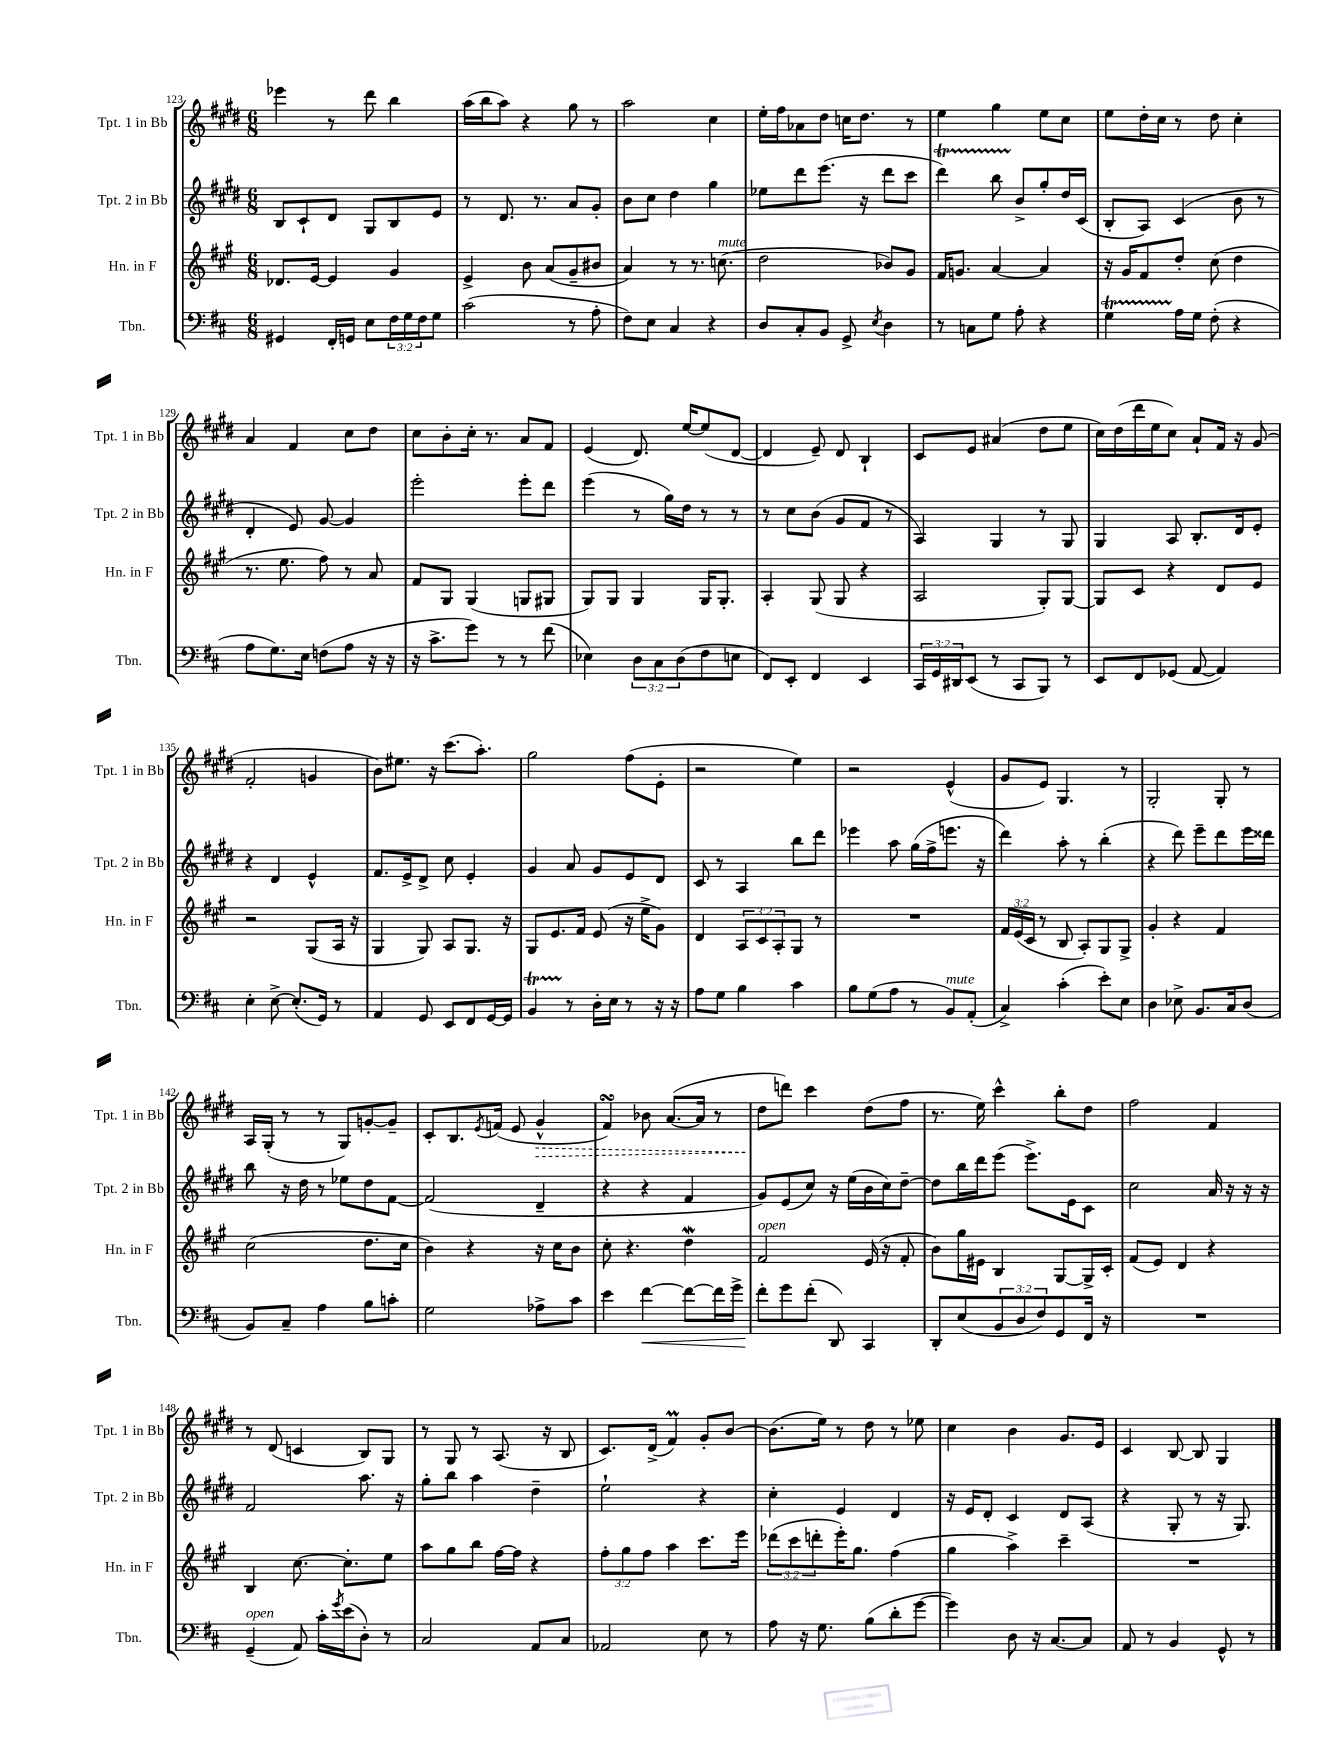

**kern	**dynam	**kern	**kern	**kern	**dynam
*part4	*part4	*part3	*part2	*part1	*part1
*staff4	*staff4	*staff3	*staff2	*staff1	*staff1
*I"Tbn.	*	*I"Hn. in F	*I"Tpt. 2 in Bb	*I"Tpt. 1 in Bb	*
*I'Tbn.	*	*I'Hn. in F	*I'Tpt. 2 in Bb	*I'Tpt. 1 in Bb	*
*clefF4	*	*clefG2	*clefG2	*clefG2	*
*k[f#c#]	*	*k[f#c#g#]	*k[f#c#g#d#]	*k[f#c#g#d#]	*
*M6/8	*	*M6/8	*M6/8	*M6/8	*
=123	=123	=123	=123	=123	=123
4GG#X/	.	8.d-X/L	8B/L	4eee-X\	.
.	.	.	8c#`/	.	.
.	.	[16e/Jk	.	.	.
16FF#'/LL	.	4e/]	8d#/J	8r	.
16GGn/JJ	.	.	.	.	.
8E\L	.	.	8G#/L	8ddd#\	.
24F#\L	.	4g#/	8B/	4bb\	.
24G\	.	.	.	.	.
24F#\J	.	.	.	.	.
8G\J	.	.	8e/J	.	.
=124	=124	=124	=124	=124	=124
(2c#\	.	4e^/	8r	(16aa\LL	.
.	.	.	.	16bb\J	.
.	.	.	8.d#/	8aa\J)	.
.	.	8b\	.	4r	.
.	.	.	8.r	.	.
.	.	(8a/L	.	.	.
8r	.	8g#~/	8a/L	8gg#\	.
8A'\	.	8b#X/J	8g#'/J	8r	.
=125	=125	=125	=125	=125	=125
8F#\L)	.	4a/)	8b\L	2aa\	.
8E\J	.	.	8cc#\J	.	.
4C#/	.	8r	4dd#\	.	.
.	.	8.r	.	.	.
4r	.	.	4gg#\	4cc#\	.
!	!	!LO:TX:a:i:t=mute	!	!	!
.	.	(8.ccn\	.	.	.
=126	=126	=126	=126	=126	=126
8D/L	.	2dd\	8ee-X\L	16ee'\LL	.
.	.	.	.	16ff#\J	.
8C#'/	.	.	8ddd#\	8a-X\	.
8BB/J	.	.	(8.eee\J	8dd#\J	.
8GG^/	.	.	.	16ccn\KL	.
.	.	.	16r	8.dd#\J	.
8qE/	.	.	.	.	.
4D\	.	8b-X/L)	8ddd#\L	.	.
.	.	8g#/J	8ccc#\J	8r	.
=127	=127	=127	=127	=127	=127
8r	.	16f#/KL	4ddd#t\)	4ee\	.
.	.	8.gn/J	.	.	.
8Cn\L	.	.	.	.	.
8G\J	.	[4a/	8bbTTT\	4gg#\	.
8A'\	.	.	8b^/L	.	.
4r	.	4a/]	8gg#'/	8ee\L	.
.	.	.	16dd#/L	8cc#\J	.
.	.	.	(16c#/JJ	.	.
=128	=128	=128	=128	=128	=128
4GT\	.	16r	8B'/L	8ee\L	.
.	.	16g#/KL	.	.	.
.	.	8f#/	8A/J)	16dd#'\L	.
.	.	.	.	16cc#\JJ	.
16A\LL	.	8dd'/J	(4c#/	8r	.
16G\JJ	.	.	.	.	.
(8F#'\	.	(8cc#\	.	8dd#\	.
4r	.	4dd\	8b\	4cc#'\	.
.	.	.	8r	.	.
!!LO:LB:g=z
=129	=129	=129	=129	=129	=129
8A\L	.	8.r	4d#'/	4a/	.
8.G\)	.	.	.	.	.
.	.	8.ee\	.	.	.
.	.	.	8e/)	4f#/	.
16E\Jk	.	.	.	.	.
(8Fn\L	.	8ff#\)	[8g#/	.	.
8A\J	.	8r	4g#/]	8cc#\L	.
16r	.	8a/	.	8dd#\J	.
16r	.	.	.	.	.
=130	=130	=130	=130	=130	=130
16r	.	8f#/L	2eee'\	8cc#\L	.
8.c#^\L	.	.	.	.	.
.	.	8G#/J	.	8b'\	.
8g\J)	.	(4G#/	.	16cc#'\Jk	.
.	.	.	.	8.r	.
8r	.	.	.	.	.
8r	.	8Gn/L	8eee'\L	8a/L	.
(8f#\	.	8G#X/J	8ddd#\J	8f#/J	.
=131	=131	=131	=131	=131	=131
4E-X\)	.	8G#/L)	(4eee\	(4e/	.
.	.	8G#/J	.	.	.
12D\L	.	4G#/	8r	8.d#/)	.
12C#\	.	.	.	.	.
.	.	.	16gg#\LL)	.	.
(12D\	.	.	.	.	.
.	.	.	16dd#\JJ	[16ee/KL	.
8F#\	.	16G#/KL	8r	(8ee/]	.
.	.	8.G#'/J	.	.	.
8En\J	.	.	8r	[8d#/J	.
=132	=132	=132	=132	=132	=132
8FF#/L)	.	4A'/	8r	4d#/]	.
8EE'/J	.	.	8cc#\L	.	.
4FF#/	.	(8G#/	(8b\J	8e~/)	.
.	.	8G#/	8g#/L	8d#/	.
4EE/	.	4r	8f#/J	4B`/	.
.	.	.	8r	.	.
=133	=133	=133	=133	=133	=133
24CC#/LL	.	2A/	4A/)	8c#/L	.
24GG/	.	.	.	.	.
24DD#X/J	.	.	.	.	.
(8EE/J	.	.	.	8e/J	.
8r	.	.	4G#/	(4a#X/	.
8CC#/L	.	.	.	.	.
8BBB/J)	.	8G#'/L)	8r	8dd#\L	.
8r	.	[8G#/J	8G#/	8ee\J	.
=134	=134	=134	=134	=134	=134
8EE/L	.	8G#/L]	4G#/	16cc#\LL)	.
.	.	.	.	(16dd#\	.
8FF#/	.	8c#/J	.	16ddd#\	.
.	.	.	.	16ee\J	.
(8GG-X/J	.	4r	8A/	8cc#\J)	.
[8AA/	.	.	8.B'/L	8a`/L	.
4AA/])	.	8d/L	.	16f#/Jk	.
.	.	.	16d#/k	16r	.
.	.	8e/J	8e'/J	(8g#/	.
!!LO:LB:g=z
=135	=135	=135	=135	=135	=135
4E'\	.	2r	4r	2f#'/	.
[8E^\	.	.	4d#/	.	.
(8.E'/L]	.	.	.	.	.
.	.	(8G#/L	4e^^/	4gn/	.
16GG/Jk)	.	.	.	.	.
8r	.	16A/Jk	.	.	.
.	.	16r	.	.	.
=136	=136	=136	=136	=136	=136
4AA/	.	4G#/	8.f#/L	8b\L)	.
.	.	.	.	8.ee#X\J	.
.	.	.	16e^/k	.	.
8GG/	.	8G#/)	8d#^/J	.	.
.	.	.	.	16r	.
8EE/L	.	8A/L	8cc#\	(8.ccc#\L	.
8FF#/	.	8.G#/J	4e'/	.	.
.	.	.	.	8.aa'\J)	.
[16GG/L	.	.	.	.	.
16GG/JJ]	.	16r	.	.	.
=137	=137	=137	=137	=137	=137
4BBT/	.	8G#/L	4g#/	2gg#\	.
.	.	8.e/	.	.	.
8r	.	.	8a/	.	.
.	.	16f#/Jk	.	.	.
16D'\LL	.	(8e/	8g#/L	.	.
16E\JJ	.	.	.	.	.
8r	.	16r	8e/	(8ff#\L	.
.	.	16ee^\KL	.	.	.
16r	.	8g#\J)	8d#/J	8e'\J	.
16r	.	.	.	.	.
=138	=138	=138	=138	=138	=138
8A\L	.	4d/	8c#/	2r	.
8G\J	.	.	8r	.	.
4B\	.	12A/L	4A/	.	.
.	.	12c#/	.	.	.
.	.	12A'/	.	.	.
4c#\	.	8G#/J	8bb\L	4ee\)	.
.	.	8r	8ddd#\J	.	.
=139	=139	=139	=139	=139	=139
8B\L	.	2.r	4eee-X\	2r	.
(8G\	.	.	.	.	.
8A\J	.	.	8aa\	.	.
8r	.	.	(16gg#\LL	.	.
.	.	.	16ff#^\J	.	.
!LO:TX:a:i:t=mute	!	!	!	!	!
8BB/L)	.	.	8.eeen\J	(4e^^/	.
(8AA'/J	.	.	.	.	.
.	.	.	16r	.	.
=140	=140	=140	=140	=140	=140
4C#^/)	.	24f#/LL	4ddd#\)	8g#/L	.
.	.	(24e/	.	.	.
.	.	24c#/JJ	.	.	.
.	.	8r	.	8e/J)	.
(4c#'\	.	8B/	8aa'\	4.G#/	.
.	.	8A'/L)	8r	.	.
8e'\L)	.	8G#/	(4bb'\	.	.
8E\J	.	8G#^/J	.	8r	.
=141	=141	=141	=141	=141	=141
4D\	.	4g#'/	4r	2G#'/	.
8E-X^\	.	4r	8ddd#\)	.	.
8.BB/L	.	.	8eee~\L	.	.
.	.	4f#/	8ddd#\	8G#'/	.
16C#/k	.	.	.	.	.
(8D/J	.	.	16eee\L	8r	.
.	.	.	16ddd##X\JJ	.	.
!!LO:LB:g=z
=142	=142	=142	=142	=142	=142
8BB/L)	.	(2cc#\	8bb\	16A/LL	.
.	.	.	.	(16G#'/JJ	.
8C#~/J	.	.	16r	8r	.
.	.	.	16dd#\	.	.
4A\	.	.	8r	8r	.
.	.	.	8ee-X\L	8G#/L)	.
8B\L	.	8.dd\L	8dd#\	[8gn'/	.
8cn'\J	.	.	[8f#\J	8g~/J]	.
.	.	16cc#\Jk	.	.	.
=143	=143	=143	=143	=143	=143
2G\	.	4b\)	(2f#/]	8c#'/L	.
.	.	.	.	8.B/	.
.	.	4r	.	.	.
.	.	.	.	8qe/	.
.	.	.	.	(16fn/Jk	.
.	.	.	.	8e/	.
!	!	!	!	!	!LO:HP:b
8A-X^\L	.	16r	4d#~/	4g#^^/	>
.	.	16cc#\KL	.	.	.
8c#\J	.	8b\J	.	.	.
=144	=144	=144	=144	=144	=144
4e\	.	8cc#'\	4r	4f#sSSS/)	.
.	.	4.r	.	.	.
!	!LO:HP:b	!	!	!	!
[4f#\	<	.	4r	8b-X\	.
.	.	.	.	([8.a/L	.
8f#\L_	.	4ddw\	4f#/	.	.
.	.	.	.	16a/Jk]	.
16f#\L]	.	.	.	8r	.
16g^\JJ	.	.	.	.	.
=145	=145	=145	=145	=145	=145
!	!	!LO:TX:a:i:t=open	!	!	!
8f#'\L	.	2f#/	8g#/L)	8dd#\L	.
8g\	[	.	(8e/	8dddn\J)	]
(8f#'\J	.	.	8cc#/J)	4ccc#\	.
8DD/)	.	.	16r	.	.
.	.	.	(16ee\LL	.	.
4CC#/	.	(16e/	16b\	(8dd#\L	.
.	.	16r	16cc#\J)	.	.
.	.	8f#'/	[8dd#~\J	8ff#\J	.
=146	=146	=146	=146	=146	=146
8DD'/L	.	8b\L)	8dd#\L]	8.r	.
(8E/	.	16gg#\L	16bb\L	.	.
.	.	16e#X\JJ	16ddd#\J	16ee\)	.
12BB/	.	4B/	(8eee\J	4ccc#^^\	.
12D/	.	.	.	.	.
.	.	.	8.eee^\L)	.	.
12F#/)	.	.	.	.	.
8GG/	.	[8G#/L	.	8bb'\L	.
.	.	.	16e\k	.	.
16FF#/Jk	.	16G#^/L]	8c#\J	8dd#\J	.
16r	.	16c#'/JJ	.	.	.
=147	=147	=147	=147	=147	=147
2.r	.	(8f#/L	2cc#\	2ff#\	.
.	.	8e/J)	.	.	.
.	.	4d/	.	.	.
.	.	4r	16a/	4f#/	.
.	.	.	16r	.	.
.	.	.	16r	.	.
.	.	.	16r	.	.
!!LO:LB:g=z
=148	=148	=148	=148	=148	=148
!LO:TX:a:i:t=open	!	!	!	!	!
(4GG~/	.	4B/	2f#/	8r	.
.	.	.	.	(8d#/	.
8AA/)	.	[8.cc#\	.	4cn/	.
16c#'\LL	.	.	.	.	.
8qg/	.	.	.	.	.
(16e\J	.	8.cc#'\L]	.	.	.
8D'\J)	.	.	8.aa\	8B/L)	.
8r	.	8ee\J	.	8G#/J	.
.	.	.	16r	.	.
=149	=149	=149	=149	=149	=149
2C#/	.	8aa\L	8gg#'\L	8r	.
.	.	8gg#\	8bb\J	8G#/	.
.	.	8bb\J	4aa\	8r	.
.	.	[16ff#\LL	.	(8.A/	.
.	.	16ff#\JJ]	.	.	.
8AA/L	.	4r	4dd#~\	.	.
.	.	.	.	16r	.
8C#/J	.	.	.	8B/	.
=150	=150	=150	=150	=150	=150
2AA-X/	.	12ff#'\L	2ee`\	8.c#/L)	.
.	.	12gg#\	.	.	.
.	.	12ff#\J	.	.	.
.	.	.	.	(16d#^/Jk	.
.	.	4aa\	.	4f#M/)	.
8E\	.	8.ccc#\L	4r	8g#'/L	.
8r	.	.	.	[8b/J	.
.	.	16eee\Jk	.	.	.
=151	=151	=151	=151	=151	=151
8A\	.	(12ddd-X\L	4cc#'\	(8.b\L]	.
.	.	12ccc#\	.	.	.
16r	.	.	.	.	.
.	.	12dddn'\	.	.	.
8.G\	.	.	.	16ee\Jk)	.
.	.	16eee'\K)	4e/	8r	.
.	.	8.gg#\J	.	.	.
(8B\L	.	.	.	8dd#\	.
8d'\	.	(4ff#\	4d#/	8r	.
[8g\J	.	.	.	8ee-X\	.
=152	=152	=152	=152	=152	=152
4g\])	.	4gg#\	16r	4cc#\	.
.	.	.	16e/KL	.	.
.	.	.	8d#'/J	.	.
8D\	.	4aa^\)	4c#/	4b\	.
16r	.	.	.	.	.
[8.C#/L	.	.	.	.	.
.	.	4ccc#~\	8d#/L	8.g#/L	.
8C#/J]	.	.	(8A/J	.	.
.	.	.	.	16e/Jk	.
=153	=153	=153	=153	=153	=153
8AA/	.	2.r	4r	4c#/	.
8r	.	.	.	.	.
4BB/	.	.	8G#'/	[8B/	.
.	.	.	8r	8B/]	.
8GG^^/	.	.	16r	4G#/	.
.	.	.	8.G#/)	.	.
8r	.	.	.	.	.
==	==	==	==	==	==
*-	*-	*-	*-	*-	*-
